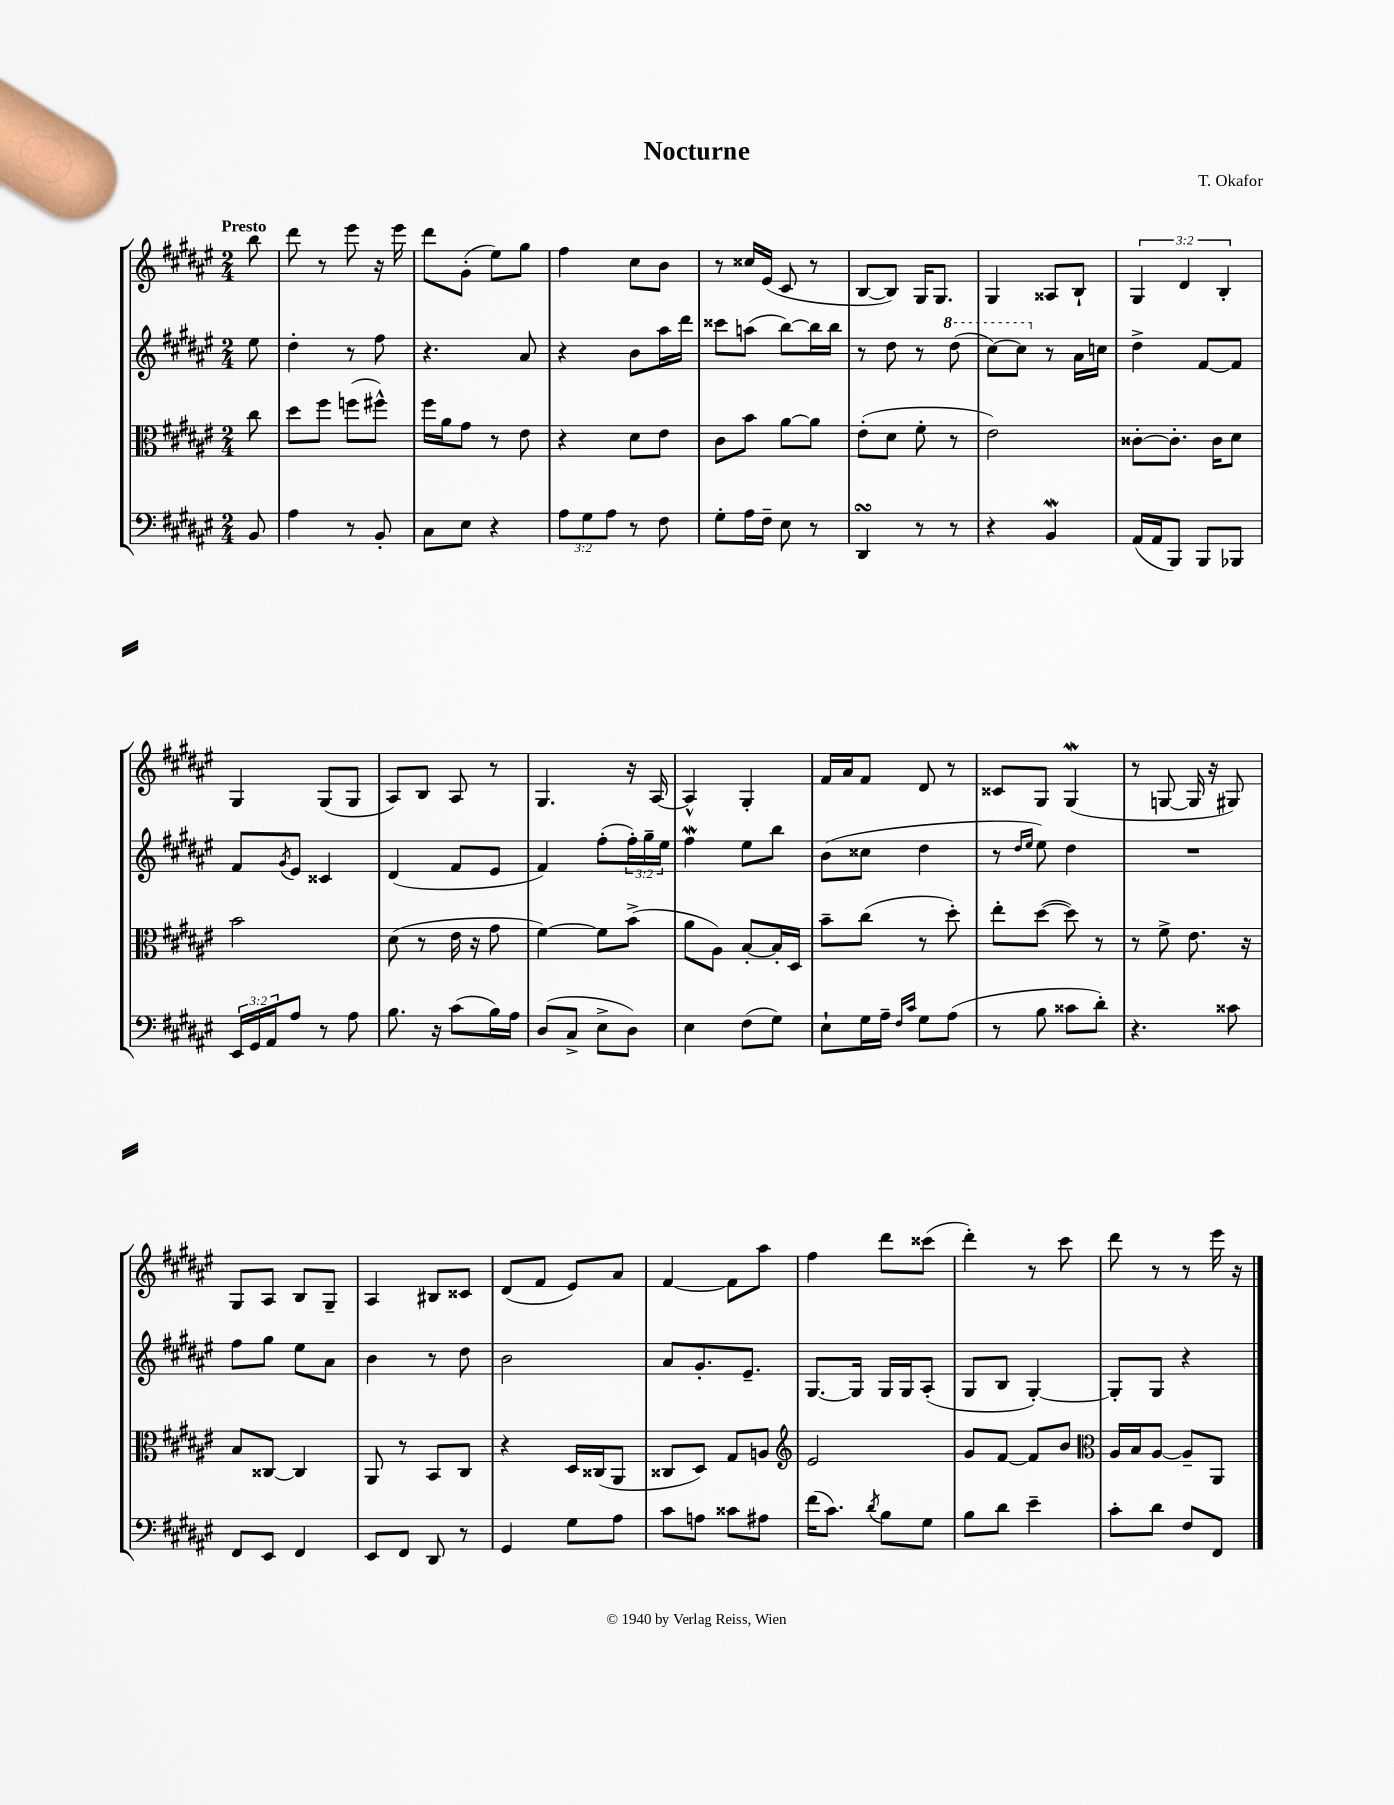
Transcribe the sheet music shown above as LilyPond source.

\header { title = "Nocturne" composer = "T. Okafor" }
<<
\new StaffGroup <<
\new Staff = "s0" {
    \clef treble \key fis \major \numericTimeSignature \time 2/4 \override Staff.TupletNumber.text = #tuplet-number::calc-fraction-text \partial 8 \tempo "Presto"
    b''8 |
    dis'''8 r8 eis'''8 r16 eis'''16 |
    dis'''8 gis'8-.( eis''8) gis''8 |
    fis''4 cis''8 b'8 |
    r8 cisis''16 eis'16( cis'8 r8 |
    b8~ b8) gis16 gis8. |
    gis4 aisis8 b8-! |
    \tuplet 3/2 { gis4 dis'4 b4-. } |
    gis4 gis8( gis8 |
    ais8) b8 ais8 r8 |
    gis4. r16 ais16~ |
    ais4-^ gis4-. |
    fis'16 ais'16 fis'8 dis'8 r8 |
    cisis'8 gis8 gis4\mordent( |
    r8 g8~ g16 r16 gis8) |
    gis8 ais8 b8 gis8-- |
    ais4 bis8 cisis'8 |
    dis'8( fis'8 eis'8) ais'8 |
    fis'4~ fis'8 ais''8 |
    fis''4 dis'''8 cisis'''8( |
    dis'''4-.) r8 cis'''8 |
    dis'''8 r8 r8 eis'''16 r16 \bar "|." |
}
\new Staff = "s1" {
    \clef treble \key fis \major \numericTimeSignature \time 2/4 \override Staff.TupletNumber.text = #tuplet-number::calc-fraction-text \partial 8
    eis''8 |
    dis''4-. r8 fis''8 |
    r4. ais'8 |
    r4 b'8 ais''16 dis'''16 |
    cisis'''8 a''8( b''8~) b''16 b''16 |
    r8 dis''8 r8 \ottava #1 dis'''8( |
    cis'''8~) cis'''8 \ottava #0 r8 ais'16 c''16 |
    dis''4-> fis'8~ fis'8 |
    fis'8 \acciaccatura { gis'8 } eis'8 cisis'4 |
    dis'4( fis'8 eis'8 |
    fis'4) fis''8-.( \tuplet 3/2 { fis''16-.) gis''16-- eis''16 } |
    fis''4\mordent eis''8 b''8 |
    b'8( cisis''8 dis''4 |
    r8 \grace { dis''16 eis''16 } eis''8) dis''4 |
    R2 |
    fis''8 gis''8 eis''8 ais'8 |
    b'4 r8 dis''8 |
    b'2 |
    ais'8 gis'8.-. eis'8.-- |
    gis8.~ gis16 gis16 gis16 ais8-.( |
    gis8 b8 gis4~-.) |
    gis8-. gis8 r4 \bar "|." |
}
\new Staff = "s2" {
    \clef alto \key fis \major \numericTimeSignature \time 2/4 \partial 8
    cis''8 |
    dis''8 fis''8 f''8( fis''8-^) |
    fis''16 ais'16 gis'8 r8 eis'8 |
    r4 dis'8 eis'8 |
    cis'8 b'8 ais'8~ ais'8 |
    eis'8-.( dis'8 fis'8-. r8 |
    eis'2) |
    cisis'8~-. cisis'8.-. cisis'16 dis'8 |
    b'2 |
    dis'8( r8 eis'16 r16 gis'8 |
    fis'4~) fis'8 b'8->( |
    ais'8 ais8) b8~-. b16-. dis16 |
    b'8-- cis''8( r8 dis''8-.) |
    eis''8-. dis''8~( dis''8) r8 |
    r8 fis'8-> eis'8. r16 |
    b8 cisis8~ cisis4 |
    ais,8 r8 b,8 cis8 |
    r4 dis16 cisis16( ais,8 |
    cisis8 dis8) gis8 a8 |
    \clef treble eis'2 |
    gis'8 fis'8~ fis'8 b'8 |
    \clef alto ais16 b16 ais8~ ais8-- ais,8 \bar "|." |
}
\new Staff = "s3" {
    \clef bass \key fis \major \numericTimeSignature \time 2/4 \override Staff.TupletNumber.text = #tuplet-number::calc-fraction-text \partial 8
    b,8 |
    ais4 r8 b,8-. |
    cis8 eis8 r4 |
    \tuplet 3/2 { ais8 gis8 ais8 } r8 fis8 |
    gis8-. ais16 fis16-- eis8 r8 |
    dis,4\turn r8 r8 |
    r4 b,4\mordent |
    ais,16( ais,16 b,,8) b,,8 bes,,8 |
    \tuplet 3/2 { eis,16 gis,16 ais,16 } ais8 r8 ais8 |
    b8. r16 cis'8( b16) ais16 |
    dis8( cis8-> eis8-> dis8) |
    eis4 fis8( gis8) |
    eis8-! gis16 ais16-- \grace { fis16 cis'16 } gis8 ais8( |
    r8 b8 cisis'8 dis'8-.) |
    r4. cisis'8 |
    fis,8 eis,8 fis,4 |
    eis,8 fis,8 dis,8 r8 |
    gis,4 gis8 ais8 |
    cis'8 a8 cisis'8 ais8 |
    fis'16( cis'8.) \acciaccatura { dis'8 } b8 gis8 |
    b8 dis'8 eis'4-- |
    cis'8-. dis'8 fis8 fis,8 \bar "|." |
}
>>
>>
\layout { \context { \Score \remove "Bar_number_engraver" } }
